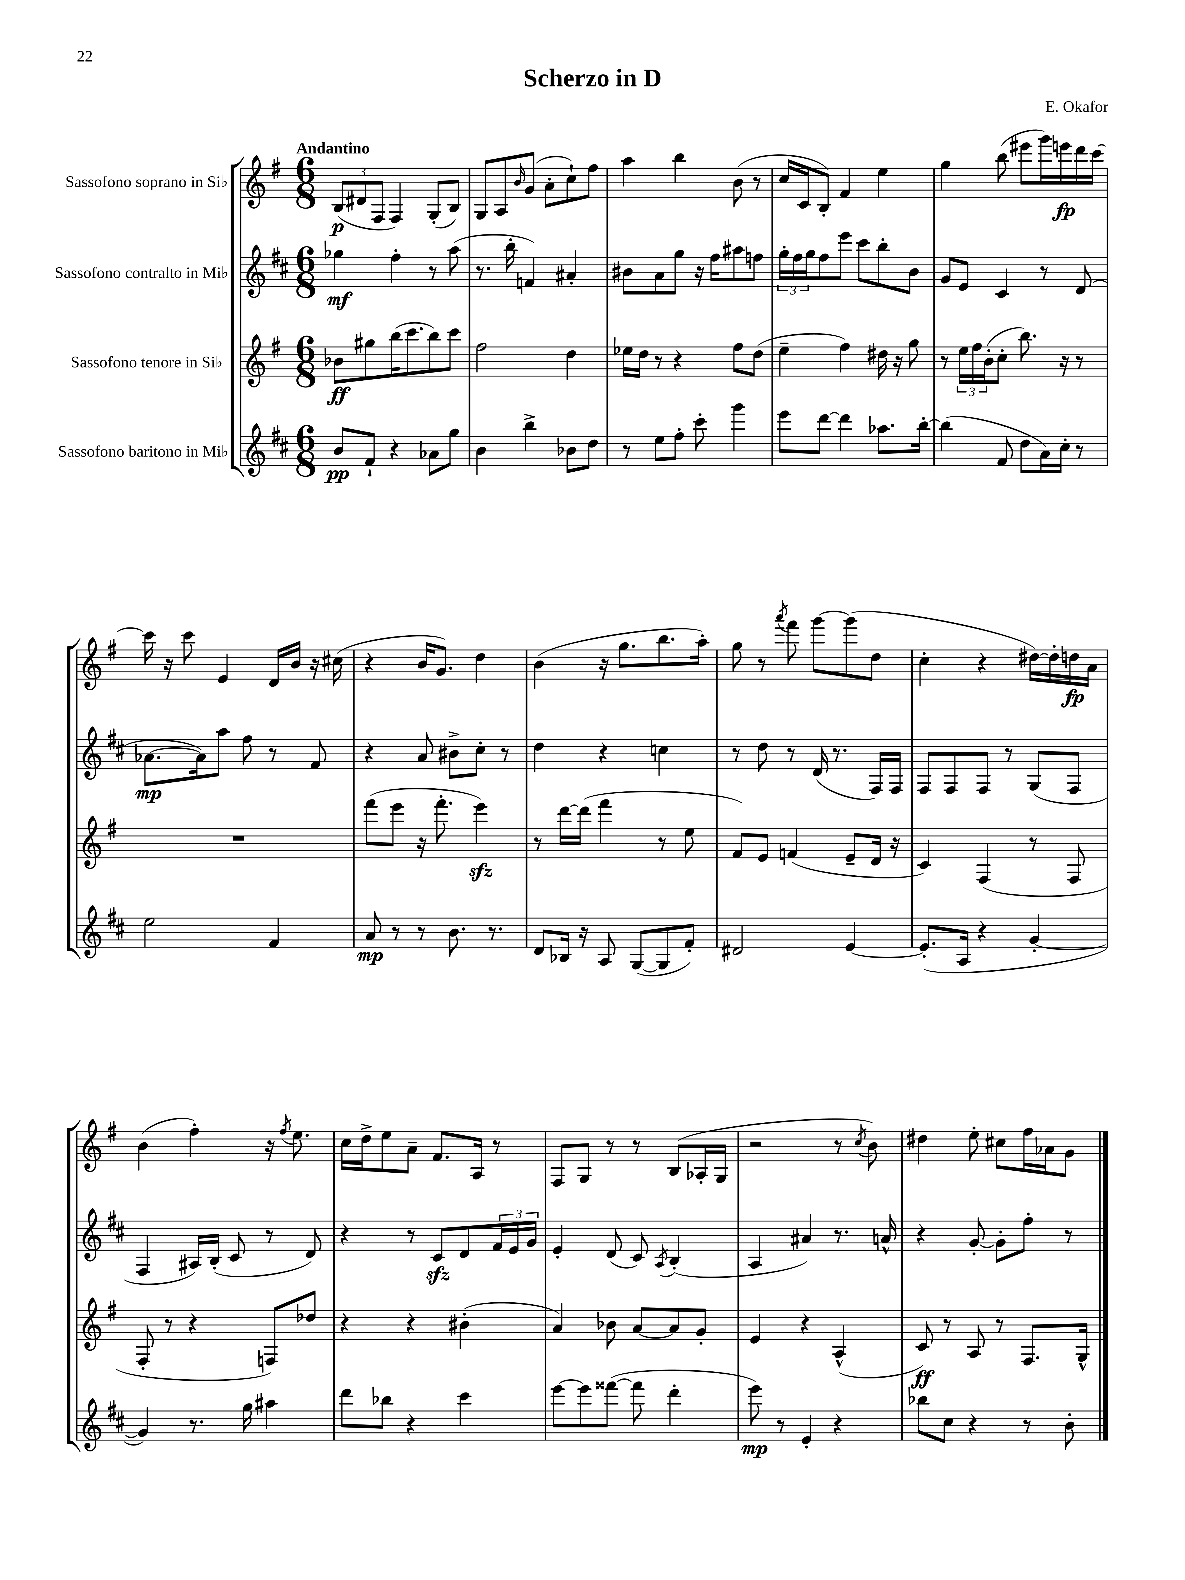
\header { title = "Scherzo in D" composer = "E. Okafor" }
<<
\new StaffGroup <<
\new Staff = "s0" \with { instrumentName = "Sassofono soprano in Sib" } {
    \clef treble \key g \major \numericTimeSignature \time 6/8 \tempo "Andantino"
    \tuplet 3/2 { b8\p( dis'8 fis8 } fis4) g8-.( b8) |
    g8 a8 \grace { b'16 } g'8( a'8-. c''8-!) fis''8 |
    a''4 b''4 b'8( r8 |
    c''16 c'16 b8-.) fis'4 e''4 |
    g''4 b''8( eis'''8 g'''16) e'''16\fp d'''16 c'''16~ |
    c'''16 r16 c'''8 e'4 d'16 b'16 r16 cis''16( |
    r4 b'16 g'8.) d''4 |
    b'4( r16 g''8. b''8. a''16-.) |
    g''8 r8 \acciaccatura { a'''8 } fis'''8 g'''8~ g'''8( d''8 |
    c''4-. r4 dis''16~) dis''16-. d''16\fp a'16 |
    b'4( fis''4-.) r16 \acciaccatura { fis''8 } e''8. |
    c''16 d''16-> e''8 a'8-- fis'8. a16 r8 |
    fis8 g8 r8 r8 b8( aes16-. g16 |
    r2 r8 \acciaccatura { c''8 } b'8) |
    dis''4 e''8-. cis''8 fis''16 aes'16 g'8 \bar "|." |
}
\new Staff = "s1" \with { instrumentName = "Sassofono contralto in Mib" } {
    \clef treble \key d \major \numericTimeSignature \time 6/8
    ges''4\mf fis''4-. r8 a''8( |
    r8. b''16-. f'4) ais'4-. |
    bis'8 a'8 g''8 r16 fis''16 ais''8 f''8 |
    \tuplet 3/2 { g''16-. fis''16 g''16 } fis''8 e'''8 cis'''8 b''8-. b'8 |
    g'8 e'8 cis'4 r8 d'8( |
    aes'8.~\mp aes'16) a''8 fis''8 r8 fis'8 |
    r4 a'8 bis'8-> cis''8-. r8 |
    d''4 r4 c''4 |
    r8 d''8 r8 d'16( r8. fis16) fis16 |
    fis8 fis8 fis8 r8 g8( fis8 |
    fis4 ais16) b16-.( cis'8 r8 d'8) |
    r4 r8 cis'8\sfz d'8 \tuplet 3/2 { fis'16 e'16 g'16 } |
    e'4-. d'8( cis'8) \acciaccatura { a8 } b4-.( |
    a4 ais'4) r8. a'16-^ |
    r4 g'8~-. g'8-. fis''8-. r8 \bar "|." |
}
\new Staff = "s2" \with { instrumentName = "Sassofono tenore in Sib" } {
    \clef treble \key g \major \numericTimeSignature \time 6/8
    bes'8\ff gis''8 b''16( c'''8. b''8) c'''8 |
    fis''2 d''4 |
    ees''16 d''16 r8 r4 fis''8 d''8( |
    e''4-- fis''4) dis''16 r16 g''8 |
    r8 \tuplet 3/2 { e''16 fis''16 b'16-.( } c''8-. b''8.) r16 r8 |
    R2. |
    fis'''8( e'''8 r16 fis'''8.-. e'''4\sfz) |
    r8 d'''16~ d'''16( fis'''4 r8 e''8 |
    fis'8) e'8 f'4( e'8-- d'16 r16 |
    c'4) fis4( r8 fis8 |
    fis8-. r8 r4 f8) des''8 |
    r4 r4 bis'4-.( |
    a'4) bes'8 a'8~ a'8 g'8-. |
    e'4 r4 a4-^( |
    c'8\ff) r8 a8 r8 fis8. g16-^ \bar "|." |
}
\new Staff = "s3" \with { instrumentName = "Sassofono baritono in Mib" } {
    \clef treble \key d \major \numericTimeSignature \time 6/8
    b'8\pp fis'8-! r4 aes'8 g''8 |
    b'4 b''4-> bes'8 d''8 |
    r8 e''8 fis''8-. cis'''8-. g'''4 |
    e'''8 d'''8~ d'''4 aes''8. b''16~-. |
    b''4( fis'8 d''8 a'16) cis''16-. r8 |
    e''2 fis'4 |
    a'8\mp r8 r8 b'8. r8. |
    d'8 bes16 r16 a8 g8~( g8 fis'8-.) |
    dis'2 e'4~ |
    e'8.-.( a16 r4 g'4~-. |
    g'4) r8. g''16 ais''4 |
    d'''8 bes''8 r4 cis'''4 |
    e'''8~ e'''8 fisis'''8~( fisis'''8 d'''4-. |
    e'''8\mp) r8 e'4-. r4 |
    bes''8 cis''8 r4 r8 b'8-. \bar "|." |
}
>>
>>
\layout { \context { \Score \remove "Bar_number_engraver" } }
